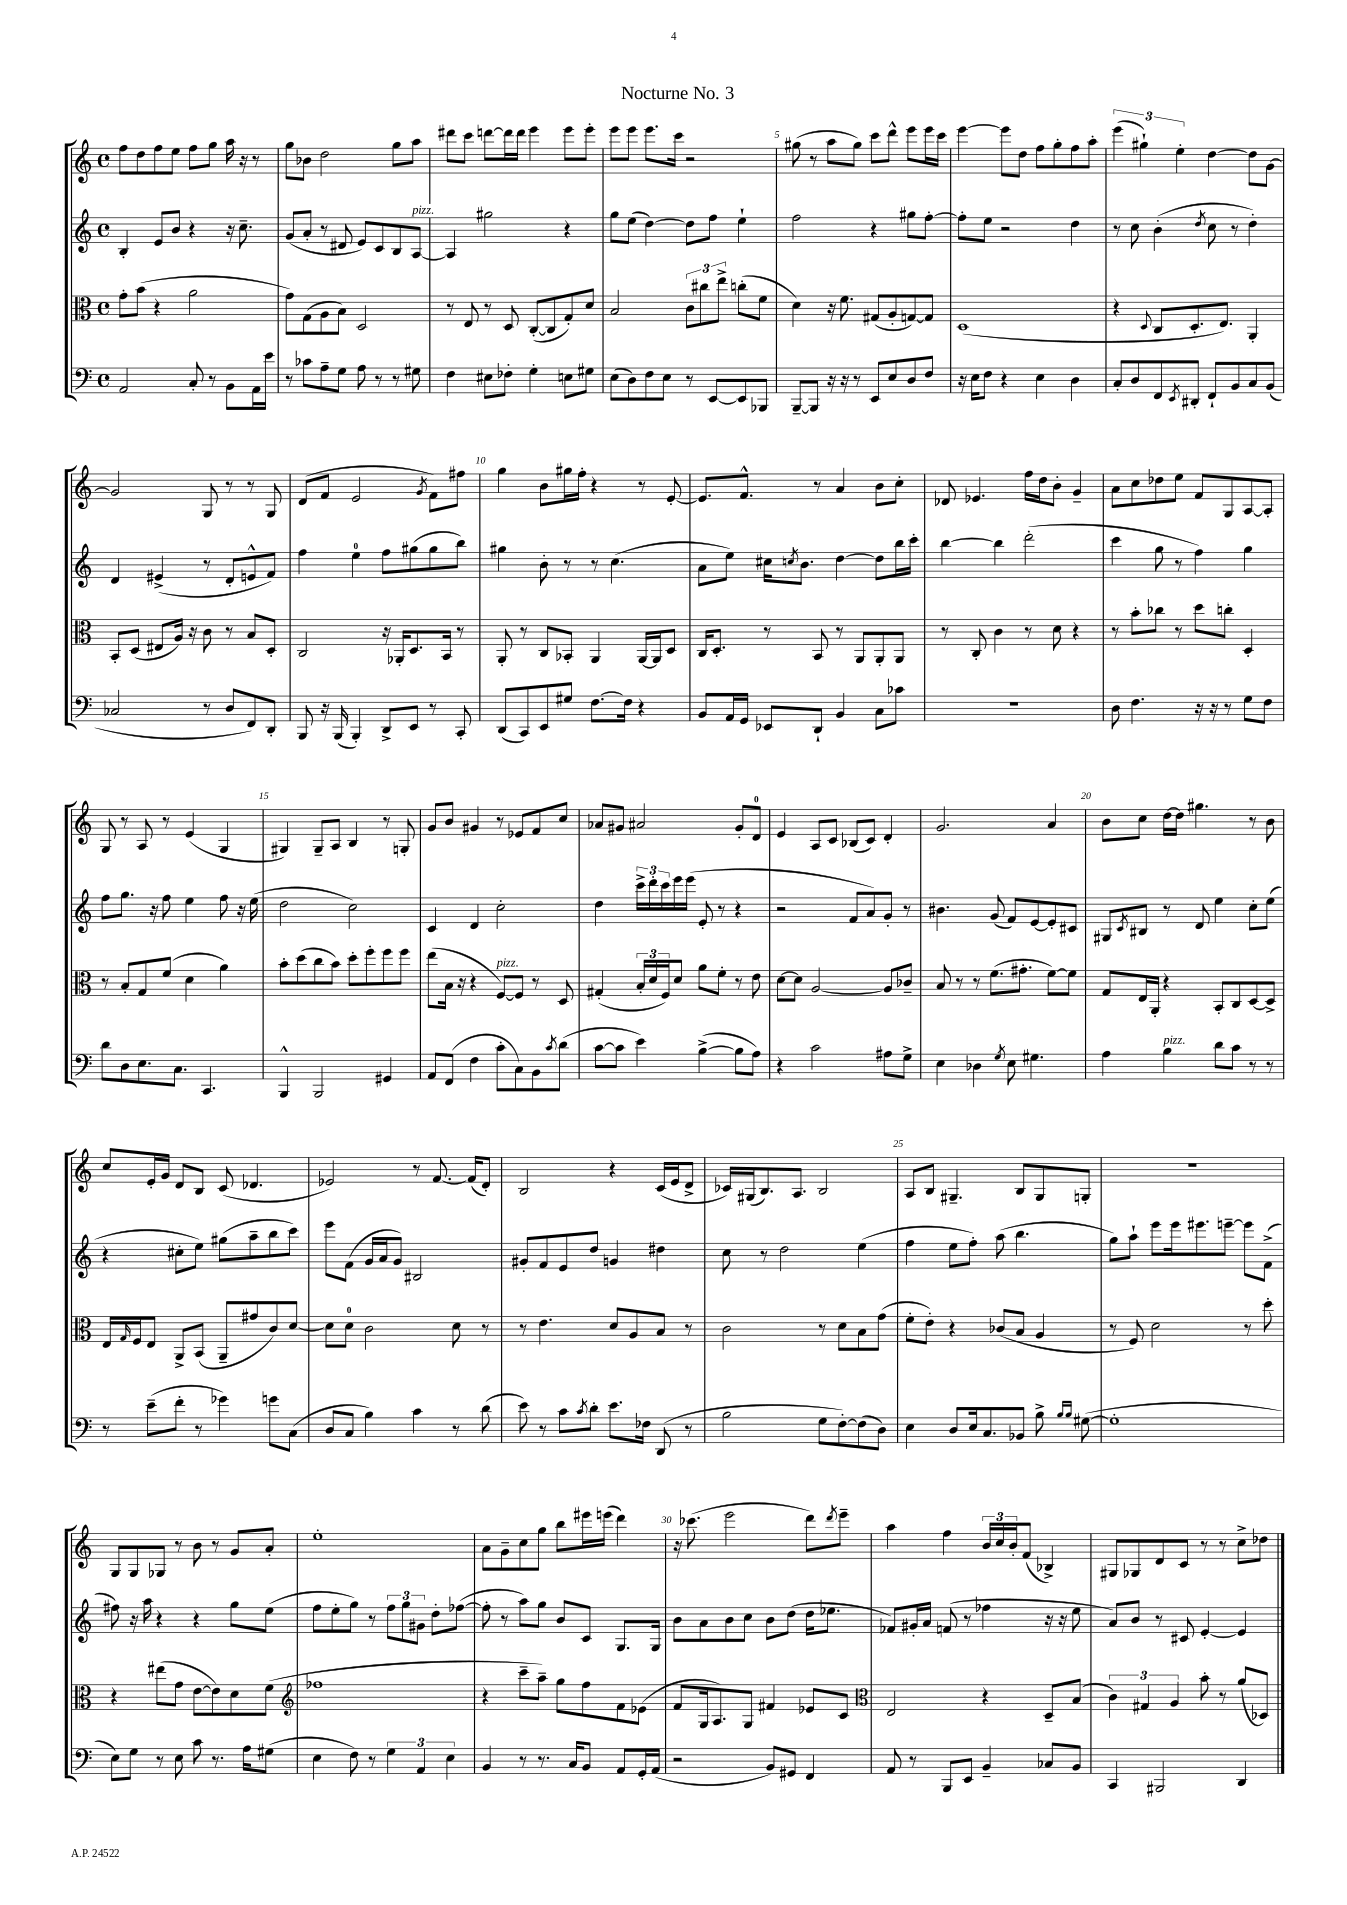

**kern	**kern	**kern	**kern
*staff4	*staff3	*staff2	*staff1
*clefF4	*clefC3	*clefG2	*clefG2
*k[]	*k[]	*k[]	*k[]
*M4/4	*M4/4	*M4/4	*M4/4
*met(c)	*met(c)	*met(c)	*met(c)
2AA	8g'	4B'	8ff
.	(8b	.	8dd
.	4r	8e	8ff
.	.	8b	8ee
8C'	2a	4r	8ff
8r	.	.	8gg
8BB	.	16r	16aa
.	.	8.cc~	16r
16AA	.	.	8r
16e	.	.	.
=	=	=	=
8r	8g)	(8g	8gg
8c-	(8G	8a'	8b-
8A~	8A	8r	2dd
8G	8B)	8d#	.
8A	2D	8e)	.
8r	.	8c	.
8r	.	8B	8gg
8G#	.	[8A	8aa
=	=	=	=
4F	8r	4A]	8ddd#
.	8E	.	8ccc
8E#	8r	2gg#	[8ddd
8F-'	8D	.	16ddd]
.	.	.	16ddd
4G'	([8C'	.	4eee
.	8C]	.	.
8E	8G')	4r	8eee
8G#	8d	.	8eee'
=	=	=	=
(8E	2B	8gg	8eee
8D)	.	(8ee	8eee
8F	.	[4dd)	8.eee
8E	.	.	.
.	.	.	16ccc
8r	12c	8dd]	2r
.	12cc#	.	.
[8EE	.	8ff	.
.	12ee^	.	.
8EE]	(8cc'	4ee`	.
8BBB-	8f	.	.
=	=	=	=
[8BBB~	4d)	2ff	(8gg#
8BBB]	.	.	8r
16r	16r	.	8aa
16r	8.f	.	.
8r	.	.	8gg#)
8EE	(8G#	4r	8ccc
8E	8A'	.	8ddd^^
8D	[8G)	8gg#	8eee
8F	8G]	[8ff'	16eee
.	.	.	16ccc
=	=	=	=
16r	(1D	8ff']	[4eee
16E	.	.	.
8F	.	8ee	.
4r	.	2r	8eee]
.	.	.	8dd
4E	.	.	8ff
.	.	.	8gg'
4D	.	4dd	8ff
.	.	.	8aa'
=	=	=	=
8C'	4r	8r	(6eee
8D	.	8cc	.
.	.	.	6gg#`)
.	8qqD	.	.
8FF	8C	(4b'	.
.	.	.	6ee'
8qEE	.	.	.
8DD#'	8.D'	.	.
.	.	8qdd	.
8FF`	.	8cc	[4dd
.	8.E)	.	.
8BB	.	8r	.
8C	4AA'	4dd')	8dd]
(8BB	.	.	[8g
=	=	=	=
2C-	8BB'	4d	2g]
.	(8D	.	.
.	8E#	(4e#^	.
.	16A)	.	.
.	16r	.	.
8r	8c	8r	8G
8D	8r	8d'	8r
8FF)	8B	8e^^	8r
8DD'	8D'	8f)	8G
=	=	=	=
8BBB	2C	4ff	(8d
16r	.	.	8f
(16BBB	.	.	.
4BBB')	.	4ee	2e
8DD^	16r	8ff	.
.	16AA-'	.	.
8EE	8.D	(8gg#	.
.	.	.	8qg
8r	.	8gg#	8f)
.	16BB	.	.
8CC'	8r	8bb)	8ff#
=	=	=	=
(8DD	8AA'	4gg#	4gg
8CC)	8r	.	.
8EE	8C	8b'	8b
8G#	8BB-'	8r	16gg#
.	.	.	16ff'
[8.F	4AA	8r	4r
.	.	(4.cc	.
16F]	.	.	.
4r	[16AA	.	8r
.	16AA]	.	.
.	8D	.	[8e'
=	=	=	=
8BB	16C	8a	8.e]
.	8.D'	.	.
16AA	.	8ee)	.
16GG	.	.	8.f^^
8EE-	8r	16cc#	.
.	.	8qcc	.
.	.	8.b	.
8DD`	8BB	.	8r
4BB	8r	[4dd	4a
.	8AA	.	.
8C	8AA'	8dd]	8b
8c-	8AA	16bb	8cc'
.	.	16ccc'	.
=	=	=	=
1r	8r	[4bb	8d-
.	8C'	.	4.e-
.	4c	4bb]	.
.	8r	(2ddd'	16ff
.	.	.	16dd
.	8d	.	8b'
.	4r	.	4g~
=	=	=	=
8D	8r	4ccc	8a
4.F	8b'	.	8cc
.	8cc-	8gg	8dd-
.	8r	8r	8ee
16r	8dd	4ff)	8f
16r	.	.	.
8r	8cc'	.	8G
8G	4D'	4gg	[8A
8F	.	.	8A']
=	=	=	=
8d	8r	8ff	8G
8D	8B'	8.gg	8r
8.E	8G	.	8A
.	.	16r	.
.	(8f	8ff	8r
8.C	.	.	.
.	4d	4ee	(4e
4.CC	.	.	.
.	4a)	8ff	4G
.	.	16r	.
.	.	(16ee	.
=	=	=	=
4BBB^^	8b'	2dd	4G#)
.	(8dd	.	.
2BBB	8cc	.	8G#~
.	8b)	.	8A
.	8dd'	2cc)	4B
.	8ff'	.	.
4GG#	8ff	.	8r
.	8ff	.	8G'
=	=	=	=
8AA	(8ee	4c	8g
(8FF	16B	.	8b
.	16r	.	.
4F	4r	4d	4g#
8c'	[8F)	2cc'	8r
8C)	8F]	.	8e-
8BB	8r	.	8f
8qc	.	.	.
(8d	8D	.	8cc
=	=	=	=
[8c	(4G#'	4dd	8a-
8c]	.	.	8g#
4e)	24B'	24ccc^	2a#
.	24d	24ddd'	.
.	24F)	24ccc	.
.	8d	16eee	.
.	.	(16eee	.
([4B^	8a	8e'	.
.	8f'	8r	.
8B]	8r	4r	8g#'
8A)	8e	.	8d
=	=	=	=
4r	[8d	2r	4e
.	8d]	.	.
2c	[2A	.	8A
.	.	.	8c
.	.	8f	(8B-
.	.	8a)	8c)
8A#	8A]	8g'	4d'
8G^	8c-~	8r	.
=	=	=	=
4E	8B	4.b#	2.g
.	8r	.	.
4D-	8r	.	.
.	(8.f	(8g	.
8qG	.	.	.
8E	.	8f)	.
.	8.g#'	.	.
4.G#	.	[8e	.
.	[8f)	8e']	4a
.	8f]	8c#	.
=	=	=	=
4A	8G	8G#	8b
.	.	8qc	.
.	16E	8B#	8cc
.	16AA'	.	.
4B	4r	8r	[16dd
.	.	.	16dd]
.	.	8d	4.gg#
8d	8BB'	4ee	.
8c	8C	.	.
8r	[8D	8cc'	8r
8r	8D^]	(8ee	8b
=	=	=	=
8r	16E	4r	8cc
.	16qqG	.	.
.	16F	.	.
(8e~	8E	.	16e'
.	.	.	16g
8f'	8AA^	8cc#'	8d
8r	(8BB	8ee)	8B
4g-)	8AA~	(8gg#	(8c
.	8g#	8aa~	4.d-
8g	8c)	8bb	.
(8C	[8d	8ccc)	.
=	=	=	=
8D	8d]	8eee	2e-)
8C	8d	(8f	.
4B)	2c	16g	.
.	.	16a	.
.	.	8g)	.
4c	.	2B#	8r
.	.	.	[8.f
8r	8d	.	.
.	.	.	(16f]
(8d	8r	.	8d')
=	=	=	=
8e)	8r	8g#'	2B
8r	4.e	8f	.
8c	.	8e	.
8qc	.	.	.
8d'	.	8dd	.
8.e	8d	4g	4r
.	8A	.	.
16F-	.	.	.
(8DD	8B	4dd#	(16c
.	.	.	16e
8r	8r	.	8d^
=	=	=	=
2B	2c	8cc	16c-)
.	.	.	(16G#
.	.	8r	8.B)
.	.	2dd	.
.	.	.	8.A
8G	8r	.	2B
[8F')	8d	.	.
(8F]	8B	(4ee	.
8D)	(8g	.	.
=	=	=	=
4E	8f'	4ff	8A
.	8e')	.	8B
8D	4r	8ee	4.G#~
16E	.	8ff')	.
8.C	.	.	.
.	(8c-	(8aa	.
8BB-	8B	4.bb	8B
8B^	4A	.	8G#
16qqB	.	.	.
16qqB	.	.	.
([8G#	.	.	8G'
=	=	=	=
1G#']	8r	8gg)	1r
.	8F)	8aa`	.
.	2d	8eee	.
.	.	16eee	.
.	.	8.eee#	.
.	.	[8eee~	.
.	8r	8eee]	.
.	8dd'	(8f^	.
=	=	=	=
8E)	4r	8ff#)	8G
8G	.	16r	8G
.	.	16aa	.
8r	(8ee#	4r	8G-
8E	8g	.	8r
8c	[8e	4r	8b
8.r	8e])	.	8r
.	8d	8gg	8g
16A	.	.	.
(8G#	(8f	(8ee	8a'
=	=	=	=
*	*clefG2	*	*
4E	1ff-	8ff	1ee'
.	.	8ee'	.
8F)	.	8gg)	.
8r	.	8r	.
6G	.	12ff	.
.	.	12gg	.
6AA	.	12g#	.
.	.	8dd'	.
6E	.	.	.
.	.	([8ff-	.
=	=	=	=
4BB	4r	8ff-']	8a
.	.	8r	8g~
8r	8ccc~	8aa)	8cc
8.r	8aa~)	8gg	8gg
.	8gg	8b	8bb
16C	.	.	.
8BB	8ff	8c	16eee#
.	.	.	(16eee
8AA	8f	8.G	4ddd)
16GG'	(8e-	.	.
(16AA	.	16G	.
=	=	=	=
2r	8f	8b	16r
.	.	.	(8.ccc-
.	16G	8a	.
.	8.A)	.	.
.	.	8b	2eee
.	8G	8cc	.
8BB)	4f#	8b	.
8GG#	.	(8dd	.
4FF	8e-	16dd	8ddd)
.	.	8.ee-	.
.	.	.	8qddd
.	8c	.	8eee~
=	=	=	=
*	*clefC3	*	*
8AA	2E	8f-)	4aa
8r	.	16g#'	.
.	.	16a	.
8BBB	.	(8f	4ff
8EE	.	8r	.
4BB~	4r	4ff-	24b
.	.	.	24cc
.	.	.	24b'
.	.	.	(8f
8C-	8D~	16r	4B-^)
.	.	16r	.
8BB	(8B	8ee	.
=	=	=	=
4CC	6c)	8a)	8G#
.	.	8b	8G-
.	6G#	.	.
2BBB#	.	8r	8d
.	6A	.	.
.	.	8c#	8c
.	8b'	[4e'	8r
.	8r	.	8r
4DD	(8a	4e]	8cc^
.	8D-)	.	8dd-
==	==	==	==
*-	*-	*-	*-
